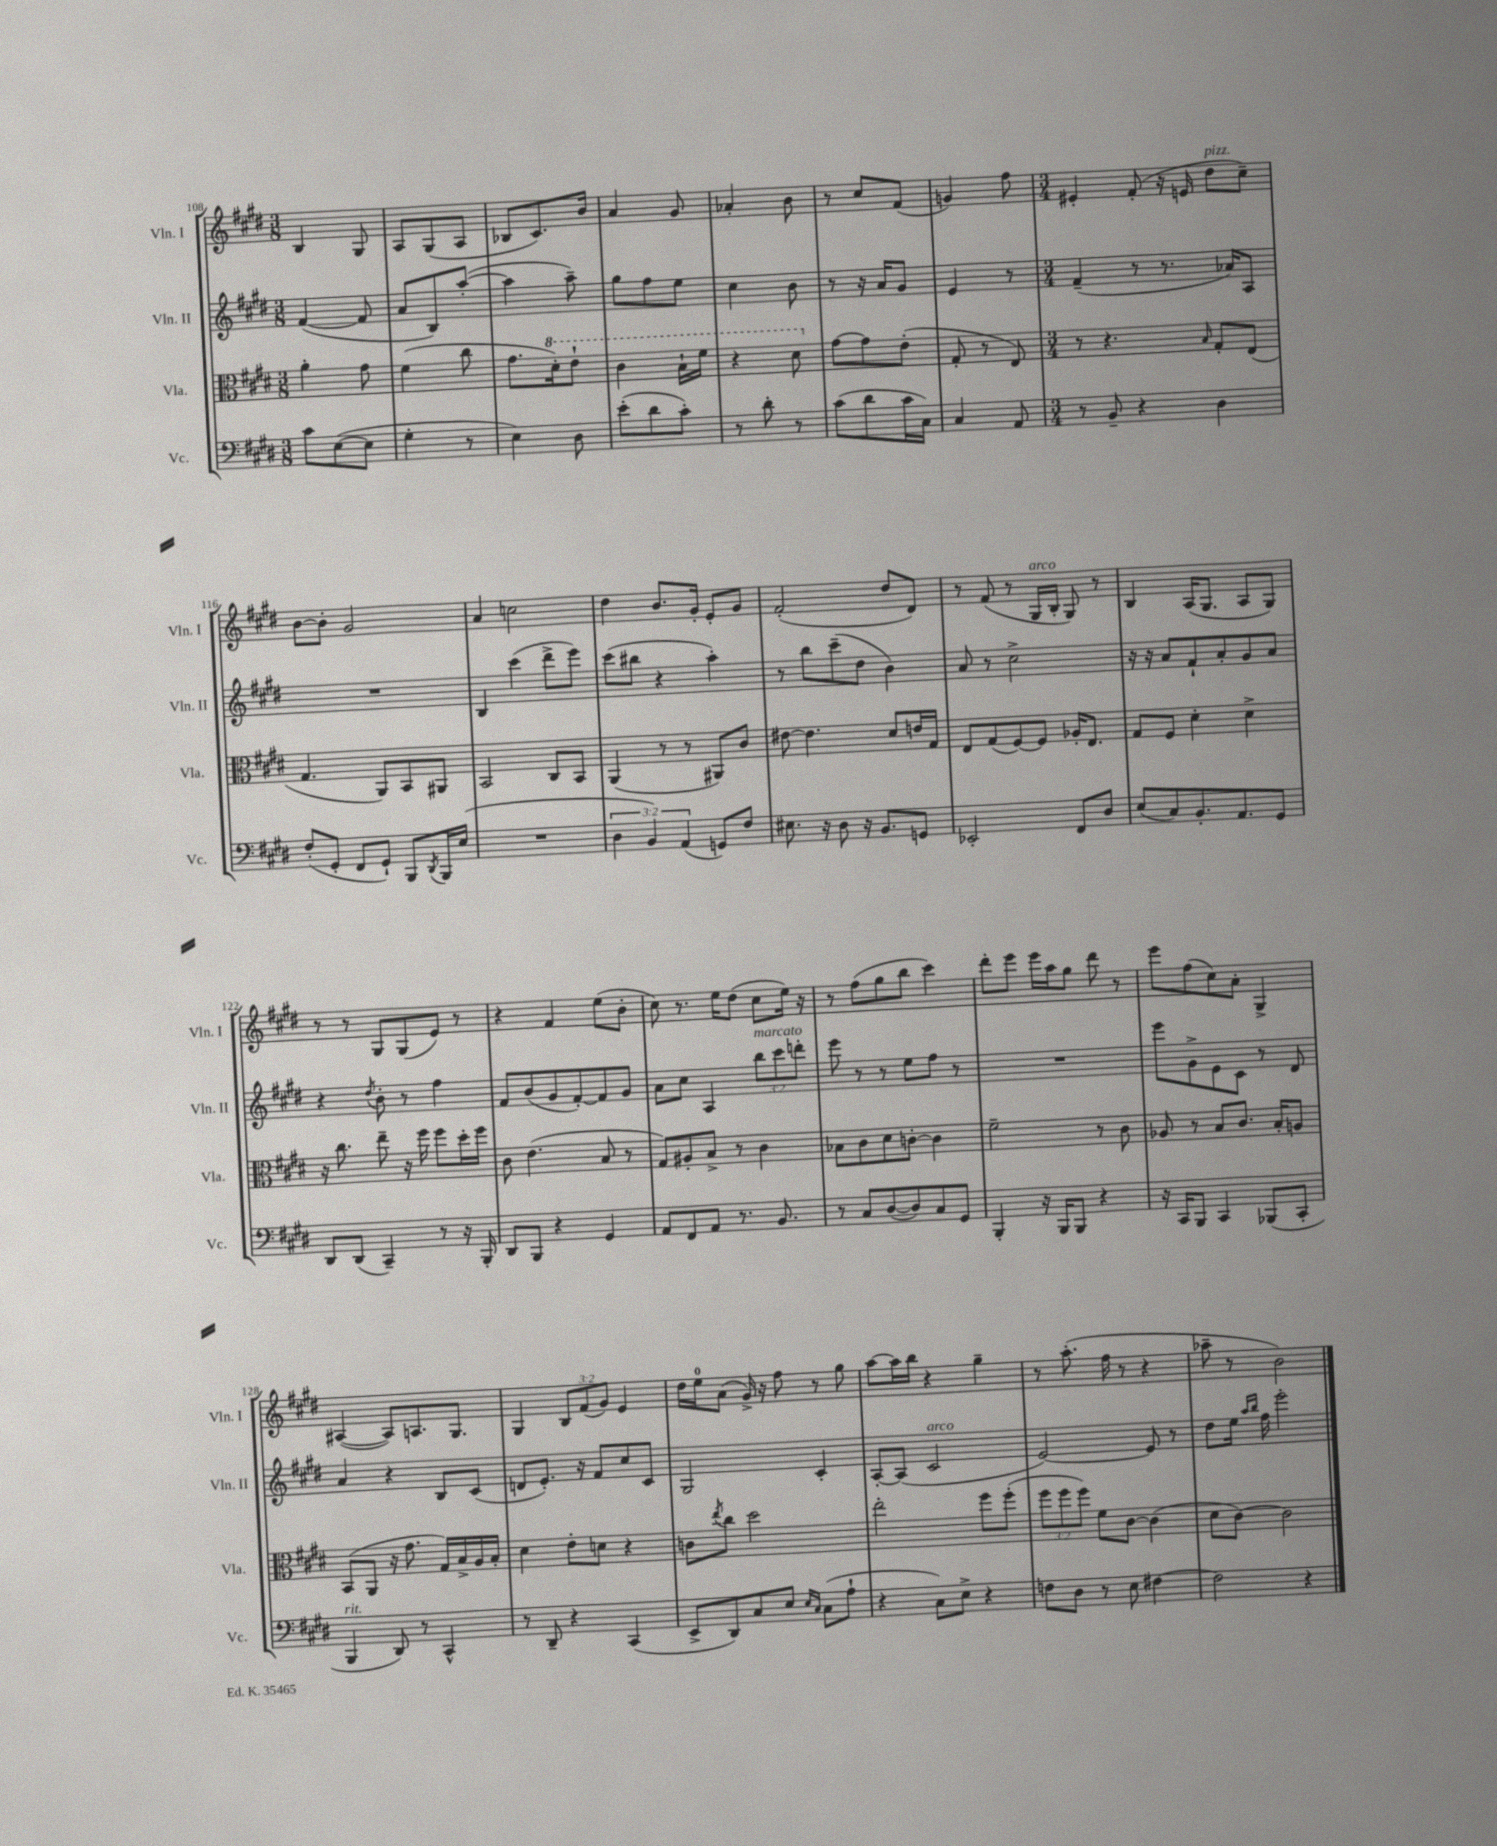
<<
\new StaffGroup <<
\new Staff = "s0" \with { instrumentName = "Vln. I" shortInstrumentName = "Vln. I" } {
    \clef treble \key e \major \numericTimeSignature \time 3/8 \override Staff.TupletNumber.text = #tuplet-number::calc-fraction-text
    b4 gis8 |
    a8 gis8( a8 |
    bes8 cis'8.) b'16 |
    a'4 gis'8 |
    aes'4-. b'8 |
    r8 cis''8 fis'8( |
    g'4) fis''8 |
    \numericTimeSignature \time 3/4 eis'4-. fis'8-.( r16 e'16 dis''8^\markup { \italic "pizz." } cis''8--) |
    b'8~ b'8-. gis'2 |
    a'4 c''2 |
    dis''4 b'8. gis'16-. e'8-. gis'8 |
    fis'2-.( dis''8 dis'8) |
    r8 fis'8( r8 gis16^\markup { \italic "arco" } b16-. gis8) r8 |
    b4 a16( gis8. a8 gis8) |
    r8 r8 gis8 gis8( e'8) r8 |
    r4 fis'4 e''8( b'8-. |
    cis''8) r8. e''16 dis''8( cis''8 e''16) r16 |
    r8 fis''8( gis''8 b''8 cis'''4) |
    dis'''8-. e'''8 e'''16 a''16 gis''8 dis'''8 r8 |
    e'''8 fis''8( cis''8) a'8-. gis4-> |
    ais4~( ais8) a8. gis8. |
    gis4 \tuplet 3/2 { b8 fis'8( gis'8) } e'4 |
    dis''16 e''16-0 a'8( gis'16->) r16 fis''8 r8 gis''8 |
    a''8~ a''16 b''16 r4 gis''4-- |
    r8 a''8.-.( fis''16 r8 r4 |
    aes''8-- r8 b'2) \bar "|." |
}
\new Staff = "s1" \with { instrumentName = "Vln. II" shortInstrumentName = "Vln. II" } {
    \clef treble \key e \major \numericTimeSignature \time 3/8 \override Staff.TupletNumber.text = #tuplet-number::calc-fraction-text
    fis'4~( fis'8 |
    a'8 b8) a''8~-.( |
    a''4 a''8--) |
    gis''8 fis''8 e''8 |
    cis''4 b'8 |
    r8 r16 a'16 gis'8 |
    e'4 r8 |
    \numericTimeSignature \time 3/4 fis'4--( r8 r8. aes'16) a8 |
    R2. |
    b4 cis'''4( dis'''8-> e'''8) |
    cis'''8( bis''8 r4 a''4-.) |
    r8 b''8 cis'''8--( dis''8 b'4) |
    a'8 r8 cis''2-> |
    r16 r16 a'8 fis'8-! a'8-. gis'8 a'8 |
    r4 \acciaccatura { dis''8 } b'8-. r8 fis''4 |
    fis'8 b'8( gis'8 fis'8~-.) fis'8 gis'8 |
    a'8 cis''8 a4 \tuplet 3/2 { b''8^\markup { \italic "marcato" } cis'''8 d'''8-. } |
    e'''8 r8 r8 e''8 fis''8 r8 |
    R2. |
    e'''8 gis'8-> e'8 cis'8 r8 dis'8 |
    a'4 r4 b8 cis'8( |
    d'8 e'8.-.) r16 fis'8 cis''8 cis'8 |
    gis2 cis'4-. |
    a8~-. a8( cis'2^\markup { \italic "arco" } |
    e'2~) e'8 r8 |
    dis''8 e''16 \grace { a''16 b''16 } fis''16 e'''2-. \bar "|." |
}
\new Staff = "s2" \with { instrumentName = "Vla." shortInstrumentName = "Vla." } {
    \clef alto \key e \major \numericTimeSignature \time 3/8 \override Staff.TupletNumber.text = #tuplet-number::calc-fraction-text
    a'4-. gis'8 |
    fis'4( cis''8 |
    gis'8. \ottava #1 dis''16-.) e''8-! |
    cis''4 b'16-! fis''16 |
    r4 dis''8 \ottava #0 |
    gis'8~ gis'8 e'8-.( |
    gis8-. r8 e8) |
    \numericTimeSignature \time 3/4 r8 r4. \grace { b16 } gis8-. e8( |
    gis4. a,8) b,8 ais,8 |
    b,2 cis8 b,8 |
    a,4( r8 r8 ais,8) cis'8 |
    eis'8~ eis'4. dis'8 e'16 gis16 |
    e8 gis8( fis8~) fis8 aes16-. e8. |
    gis8 fis8 dis'4-. dis'4-> |
    r16 cis''8. e''8-- r16 fis''16 fis''8 dis''16-. fis''16 |
    cis'8 e'4.( b8 r8 |
    gis8) ais8-. b8-> r8 cis'4 |
    bes8 cis'8 dis'8 c'8~-. c'4 |
    fis'2-- r8 cis'8 |
    aes8 r8 b8 cis'8. b16-. a8 |
    b,8( a,8 r16 gis'8. gis16) b16-> a16 b16-. |
    dis'4 e'8-. d'8 r4 |
    c'8 \acciaccatura { e''8 } cis''8 dis''2 |
    e''2-. fis''8 fis''8-.( |
    \tuplet 3/2 { fis''8 fis''8 fis''8) } fis'8 cis'8~ cis'4( |
    dis'8 cis'8~) cis'2 \bar "|." |
}
\new Staff = "s3" \with { instrumentName = "Vc." shortInstrumentName = "Vc." } {
    \clef bass \key e \major \numericTimeSignature \time 3/8 \override Staff.TupletNumber.text = #tuplet-number::calc-fraction-text
    cis'8 e8~( e8 |
    gis4-. r8 |
    e4) dis8 |
    e'8-.( dis'8 cis'8-.) |
    r8 dis'8-. r8 |
    cis'8( dis'8 cis'16 cis16) |
    cis4 a,8 |
    \numericTimeSignature \time 3/4 r8 b,8-- r4 dis4 |
    fis8-.( gis,8-. fis,8 gis,8-!) b,,8 \acciaccatura { dis,8 } b,,16 e16( |
    R2. |
    \tuplet 3/2 { dis4 b,4) a,4( } g,8) fis8 |
    eis8. r16 dis8 r16 b,8. g,8 |
    ees,2-. fis,8 dis8 |
    e8( cis8) b,8.-. a,8. gis,8 |
    dis,8 dis,8( cis,4--) r8 r16 b,,16-. |
    dis,8 b,,8 r4 gis,4 |
    a,8 fis,8 a,8 r8. b,8. |
    r8 cis8 dis8~( dis8) cis8 gis,8 |
    b,,4-. r16 b,,16 b,,8 r4 |
    r16 cis,16 b,,8 cis,4 bes,,8( cis,8-. |
    b,,4^\markup { \italic "rit." } dis,8) r8 cis,4-^ |
    r8 dis,8-- r4 cis,4( |
    e,8-> dis,8) cis8 e8 \grace { e16 cis16 } cis8( a8-! |
    r4 cis8) e8-> r4 |
    f8 dis8 r8 e8 fis4~ |
    fis2 r4 \bar "|." |
}
>>
>>
\layout { \context { \Score currentBarNumber = #108 } }
